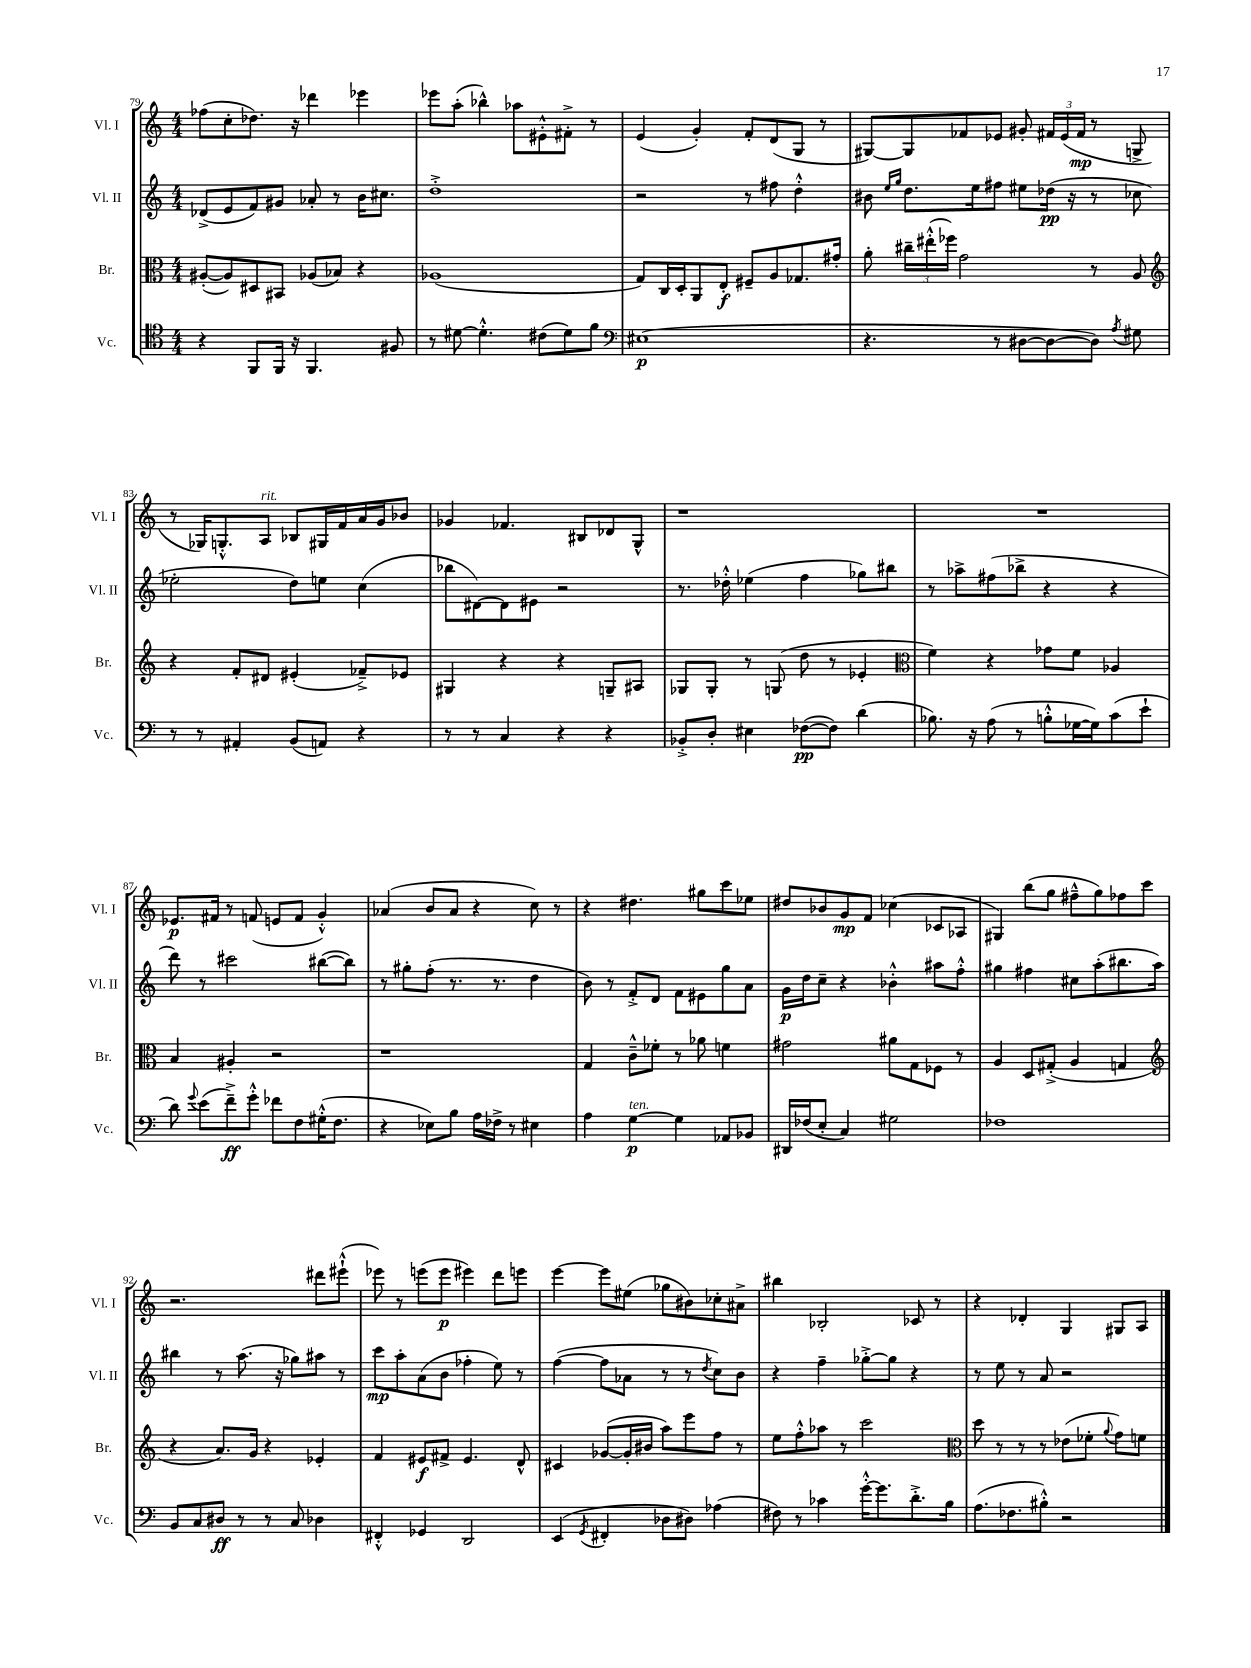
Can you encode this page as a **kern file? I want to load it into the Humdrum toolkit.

**kern	**kern	**kern	**kern
*staff4	*staff3	*staff2	*staff1
*clefC4	*clefC3	*clefG2	*clefG2
*k[]	*k[]	*k[]	*k[]
*M4/4	*M4/4	*M4/4	*M4/4
4r	([8A#'/L	(8d-^/L	(8ff-\L
.	8A#/])	8e/	8cc'\
8FF/L	8D#/	8f/)	8.dd-\J)
16FF/Jk	8BB#/J	8g#/J	.
16r	.	.	16r
4.FF/	(8A-/L	8a-'/	4ddd-\
.	8B-/J)	8r	.
.	4r	16b\LK	4eee-\
.	.	8.cc#\J	.
8F#/	.	.	.
=	=	=	=
8r	(1A-	1dd'^	8eee-\L
[8d#\	.	.	(8aa'\J
4.d#'^^\]	.	.	4bb-^^\)
.	.	.	8aa-\L
(8c#\L	.	.	8e#'^^\
8d#\)	.	.	8f#'^\J
8f\J	.	.	8r
=	=	=	=
*clefF4	*	*	*
(1E#	8G/L)	2r	(4e/
.	16C/L	.	.
.	16D'/J	.	.
.	8AA/	.	4g'/)
.	8E'/J	.	.
.	8F#~/L	8r	8f'/L
.	8A/	8ff#\	(8d/
.	8.G-/	4dd'^^\	8G/J
.	.	.	8r
.	16g#'/Jk	.	.
=	=	=	=
4.r	8a'\	8b#\	[8G#/L)
.	.	16qqee/LL	.
.	.	16qqgg/JJ	.
.	24cc#~\LL	8.dd\L	8G#/]
.	(24ee#'^^\	.	.
.	24ff-\JJ)	.	.
.	2g\	.	8f-/
.	.	16ee\k	.
8r	.	8ff#\J	8e-/J
[8D#\L	.	8ee#\L	8g#'/
8D#\_	.	(16dd-\Jk	24f#/LL
.	.	.	(24e-/
.	.	16r	.
.	.	.	24f#/JJ
8D#\]J)	8r	8r	8r
8qA/	.	.	.
8G#\	8A/	8cc-\	8G^/
=	=	=	=
*	*clefG2	*	*
8r	4r	2ee-'\	8r
8r	.	.	16G-/LK)
.	.	.	8.G'^^/
4AA#'/	8f'/L	.	.
.	8d#/J	.	8A/J
(8BB/L	(4e#'/	8dd\L)	8B-/L
8AA/J)	.	8ee\J	16G#/L
.	.	.	16f/
4r	8f-~^/L)	(4cc\	16a/
.	.	.	16g/J
.	8e-/J	.	8b-/J
=	=	=	=
8r	4G#/	8bb-\L	4g-/
8r	.	[8d#\)	.
4C/	4r	8d#\]	4.f-/
.	.	8e#\J	.
4r	4r	2r	.
.	.	.	8B#/L
4r	8G~/L	.	8d-/
.	8A#/J	.	8G^^/J
=	=	=	=
8BB-'^/L	8G-/L	8.r	1r
8D'/J	8G-'/J	.	.
.	.	16dd-'^^\	.
4E#\	8r	(4ee-\	.
.	(8G/	.	.
([8F-\L	8dd\	4ff\	.
8F-\]J)	8r	.	.
(4d\	4e-'/	8gg-\L)	.
.	.	8bb#\J	.
=	=	=	=
*	*clefC3	*	*
8.B-\)	4f\)	8r	1r
.	.	8aa-^\L	.
16r	.	.	.
(8A\	4r	(8ff#\	.
8r	.	8bb-^\J	.
8B'^^\L	8g-\L	4r	.
[16G-\L	8f\J	.	.
16G-\]J)	.	.	.
(8c\	4A-/	4r	.
8e`\J	.	.	.
=	=	=	=
8d\)	4B/	8ddd\)	8.e-/L
8qqg/	.	.	.
(8e\L	.	8r	.
.	.	.	16f#/Jk
8f~^\)	4A#'/	2ccc#\	8r
8g'^^\J	.	.	(8f/
8f-\L	2r	.	8e/L
8F\	.	.	8f/J
(16G#'^^\K	.	([8bb#\L	4g'^^/)
8.F\J	.	.	.
.	.	8bb#\]J)	.
=	=	=	=
4r	1r	8r	(4a-/
.	.	8gg#'\L	.
8E-\L)	.	(8ff'\J	8b/L
8B\J	.	8.r	8a-/J
16A\LL	.	.	4r
16F-^\JJ	.	8.r	.
8r	.	.	.
4E#\	.	4dd\	8cc\)
.	.	.	8r
=	=	=	=
4A\	4G/	8b\)	4r
.	.	8r	.
[4G\	8c~^^\L	8f'^/L	4.dd#\
.	8f-'\J	8d/J	.
4G\]	8r	8f\L	.
.	8a-\	8e#\	8gg#\L
8AA-/L	4f\	8gg\	8ccc\
8BB-/J	.	8a\J	8ee-\J
=	=	=	=
16DD#/LL	2g#\	16g\LL	8dd#/L
(16F-/J	.	16dd\J	.
8E'/J	.	8cc~\J	8b-/
4C/)	.	4r	8g/
.	.	.	8f/J
2G#\	8a#\L	4b-'^^\	(4cc-\
.	8G\	.	.
.	8F-\J	8aa#\L	8c-/L
.	8r	8ff'^^\J	8A-/J
=	=	=	=
1F-	4A/	4gg#\	4G#/)
.	8D/L	4ff#\	(8bb\L
.	(8G#'^/J	.	8gg\J
.	4A/	8cc#\L	8ff#~^^\L
.	.	(8aa'\	8gg\)
.	4G/	8.bb#\	8ff-\
.	.	.	8ccc\J
.	.	16aa\Jk)	.
=	=	=	=
*	*clefG2	*	*
8BB/L	4r	4bb#\	2.r
8C/	.	.	.
8D#/J	8.a/L)	8r	.
8r	.	(8.aa\	.
.	16g/Jk	.	.
8r	4r	.	.
.	.	16r	.
8C/	.	8gg-\L)	.
4D-\	4e-'/	8aa#\J	8ddd#\L
.	.	8r	(8eee#`^^\J
=	=	=	=
4FF#'^^/	4f/	8ccc\L	8eee-\)
.	.	8aa'\	8r
4GG-/	8e#/L	(8a\	(8eee\L
.	8f#^/J	8b\J	8eee\J
2DD/	4.e#/	4ff-'\	4eee#\)
.	.	8ee\)	8ddd\L
.	8d^^/	8r	8eee\J
=	=	=	=
(4EE/	4c#/	([4ff\	[4eee\
8qGG/	.	.	.
4FF#'/	([8g-/L	8ff\]L	8eee\]L
.	16g-'/]L	8a-\J	(8ee#\J
.	16b#/JJ	.	.
8D-\L	8aa\L)	8r	8gg-\L
8D#\J)	8eee\	8r	8b#\)
.	.	8qdd/	.
(4A-\	8ff\J	8cc\L)	8cc-'\
.	8r	8b\J	8a#^\J
=	=	=	=
8F#\)	8ee\L	4r	4bb#\
8r	8ff'^^\	.	.
4c-\	8aa-\J	4ff~\	2B-'/
.	8r	.	.
[16g'^^\LK	2ccc\	[8gg-'^\L	.
8.g\]	.	.	.
.	.	8gg-\]J	.
8.d'^\	.	4r	8c-/
.	.	.	8r
16B\Jk	.	.	.
=	=	=	=
*	*clefC3	*	*
(8.A\L	8dd\	8r	4r
.	8r	8ee\	.
8.F-\	.	.	.
.	8r	8r	4d-'/
8B#'^^\J)	8r	8a/	.
2r	(8e-\L	2r	4G/
.	8f-'\J	.	.
.	8qqa/	.	.
.	8g\L)	.	8G#/L
.	8f\J	.	8A/J
==	==	==	==
*-	*-	*-	*-
